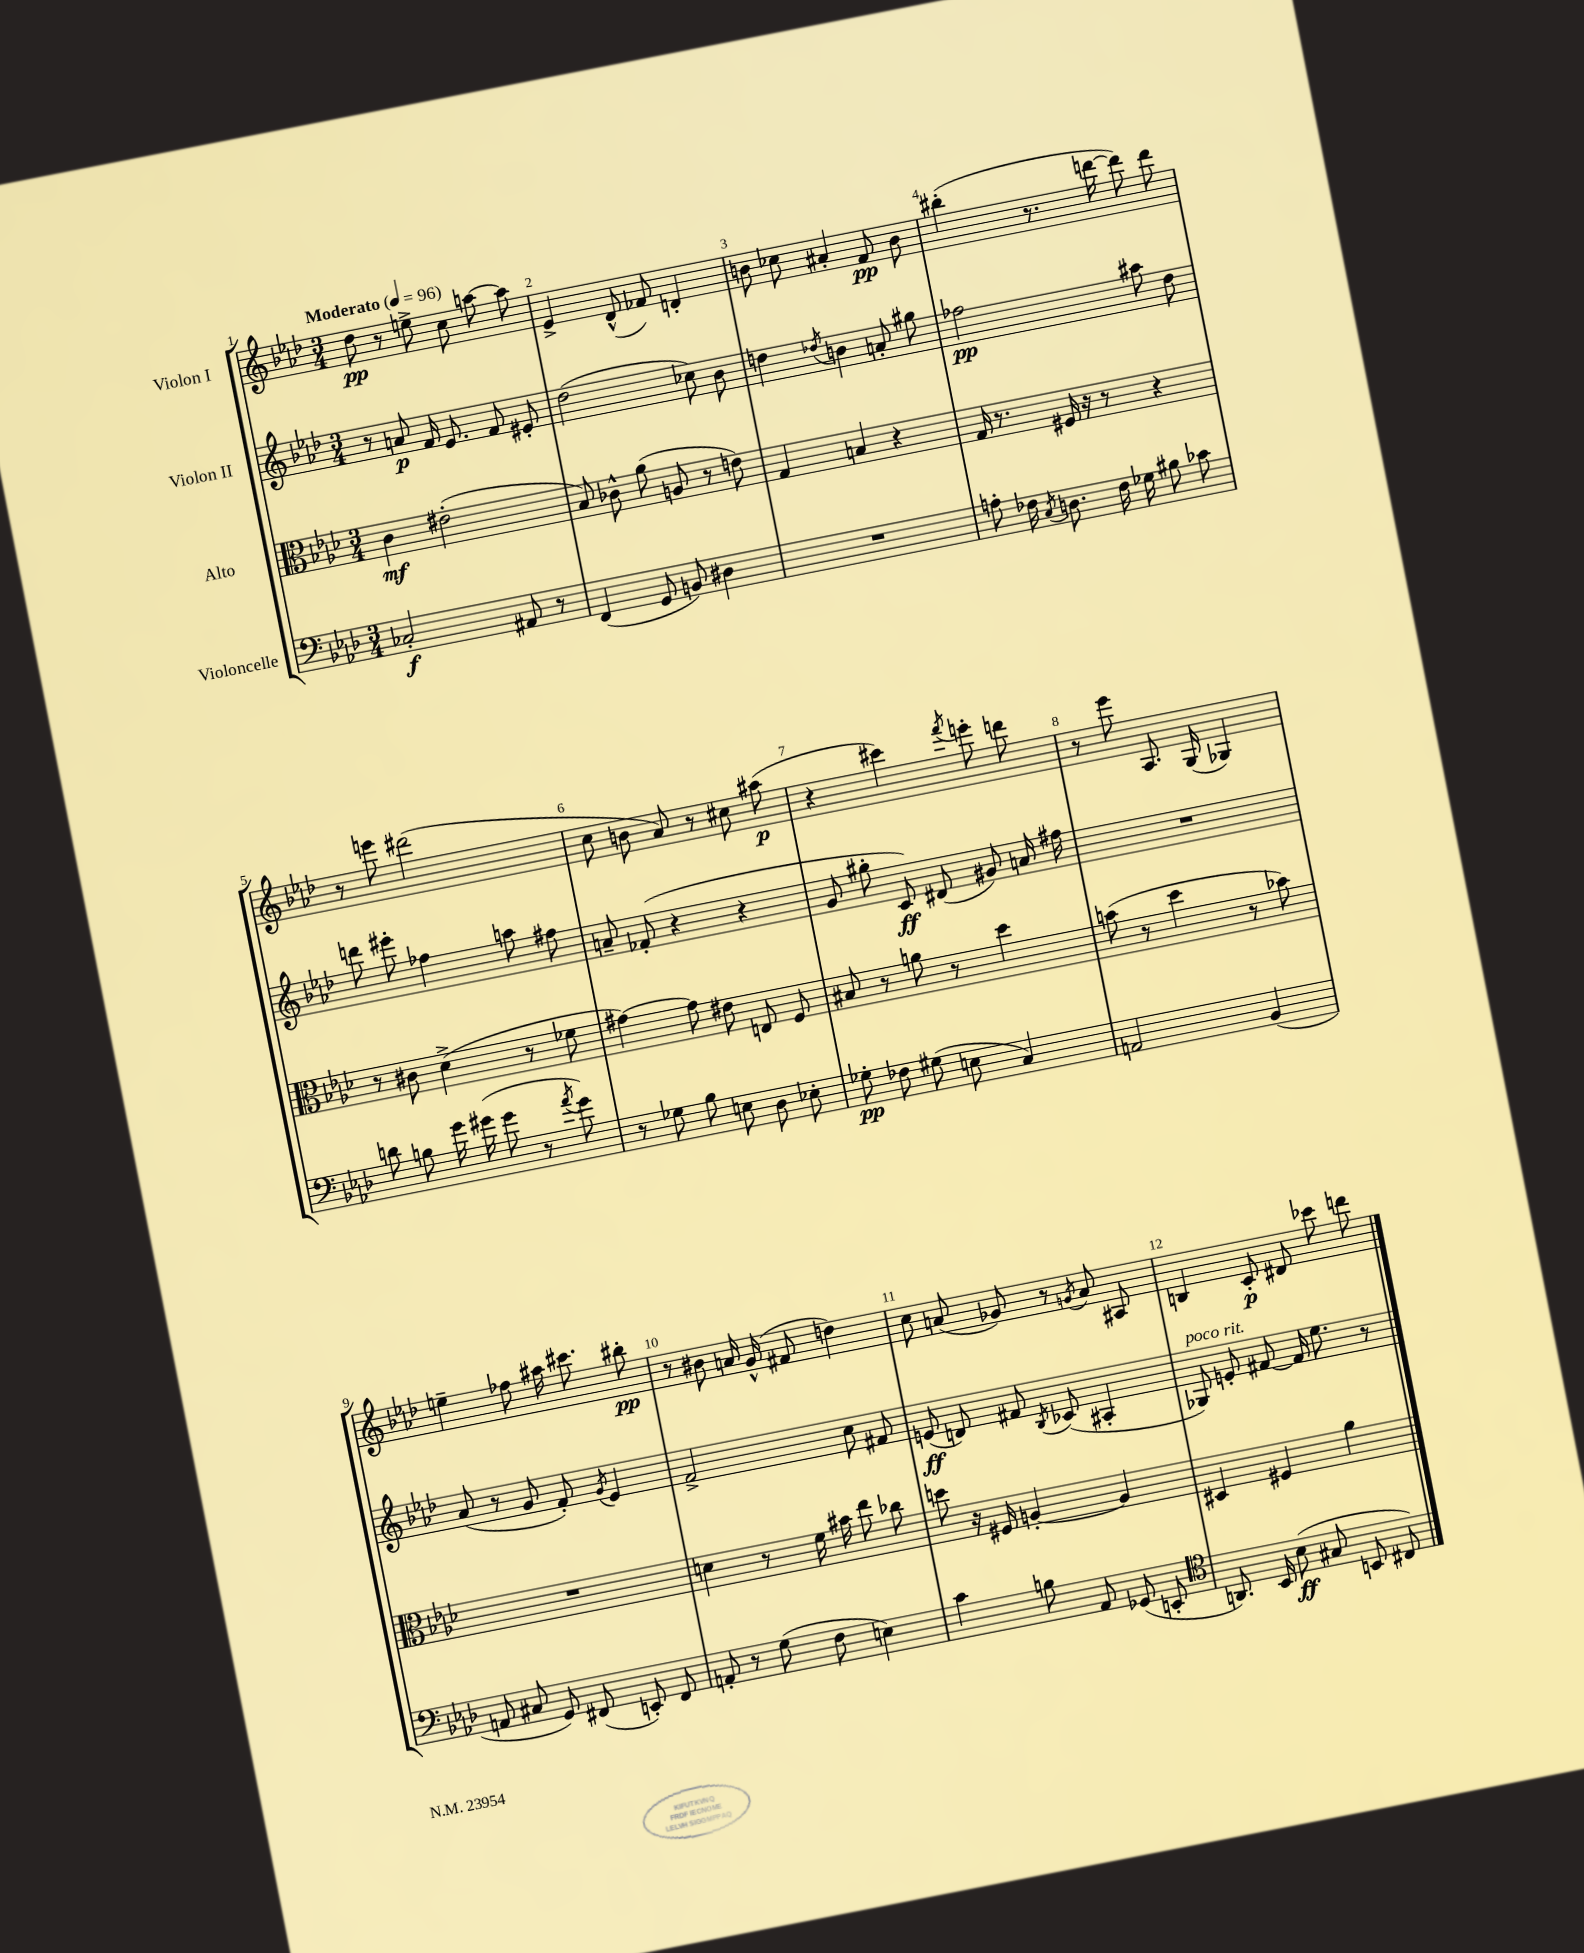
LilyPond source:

<<
\new StaffGroup <<
\new Staff = "s0" \with { instrumentName = "Violon I" } {
    \clef treble \key aes \major \numericTimeSignature \time 3/4 \tempo "Moderato" 4 = 96
    \autoBeamOff des''8\pp r8 e''8-> c''8 a''8~ a''8 |
    ees'4-> des'8-^( fes'8) d'4-. |
    b'8 ces''8 ais'4-. f'8\pp b'8 |
    bis''4-.( r8. d'''16~ d'''8) d'''8 |
    r8 e'''8 dis'''2( |
    c''8 b'8 aes'8) r8 cis''8 ais''8\p( |
    r4 cis'''4) \acciaccatura { f'''8 } e'''8-. d'''8 |
    r8 ees'''8 aes8. g16( ges4) |
    e''4-- fes''8 ais''16 cis'''8. bis''8-.\pp |
    r8 bis'8 a'16 g'16-^( fis'8 d''4) |
    c''8 a'8( ges'8) r8 \acciaccatura { g'8 } a'8 ais8 |
    b4 c'8-.\p dis'8 ces'''8 d'''8 \bar "|." |
}
\new Staff = "s1" \with { instrumentName = "Violon II" } {
    \clef treble \key aes \major \numericTimeSignature \time 3/4
    \autoBeamOff r8 a'8\p f'16 ees'8. f'8 eis'8-. |
    des''2( ces''8) bes'8 |
    d''4 \acciaccatura { des''8 } b'4 a'8-. gis''8 |
    fes''2\pp ais''8 des''8 |
    d'''8 eis'''8-. fes''4 a''8 fis''8 |
    a'8-- fes'8-.( r4 r4 |
    g'8 gis''8-. c'8\ff) dis'8( gis'8) a'16 fis''16 |
    R2. |
    aes'8( r8 g'8 f'8-.) \acciaccatura { g'8 } ees'4 |
    f'2-> c''8 fis'8 |
    e'8\ff( d'8) fis'8 \acciaccatura { bes8 } ces'8( ais4-. |
    ges8^\markup { \italic "poco rit." }) e'8-. fis'8~ fis'16 ees''8. r8 \bar "|." |
}
\new Staff = "s2" \with { instrumentName = "Alto" } {
    \clef alto \key aes \major \numericTimeSignature \time 3/4
    \autoBeamOff c'4\mf eis'2-.( |
    bes8) ces'8-^ aes'8( a8 r8 e'8) |
    g4 b4 r4 |
    g16 r8. fis16 r16 r8 r4 |
    r8 cis'8 des'4->( r8 fes'8 |
    gis'4~) gis'8 eis'8 e8 f8 |
    bis8 r8 a'8 r8 des''4 |
    b'8( r8 des''4 r8 bes'8) |
    R2. |
    d'4 r8 f'16 bis'16 ees''8 ces''8 |
    d''8 r16 fis16 a4~-. a4 |
    dis4 fis4 aes'4 \bar "|." |
}
\new Staff = "s3" \with { instrumentName = "Violoncelle" } {
    \clef bass \key aes \major \numericTimeSignature \time 3/4
    \autoBeamOff ces2-.\f ais,8 r8 |
    f,4( g,8 b,8) dis4 |
    R2. |
    a8-. fes16 \acciaccatura { c8 } d8. fes16 ges16 bis8 ces'8 |
    d'8 b8 g'16 gis'16( gis'8 r8 \acciaccatura { aes'8 } gis'8) |
    r8 ges8 bes8 e8 des8 ees8-. |
    ges8-.\pp fes8 gis8( e8 c4) |
    a,2 bes,4( |
    a,8 cis8 g,8) fis,8( e,8-.) fis,8 |
    a,8-. r8 g8( f8 e4) |
    c'4 b8 aes,8 ges,8( e,8-. |
    \clef tenor a,8.) bes,16 bes8\ff( gis8 b,8 cis8) \bar "|." |
}
>>
>>
\layout { \context { \Score \override BarNumber.break-visibility = ##(#f #t #t) barNumberVisibility = #all-bar-numbers-visible } }
